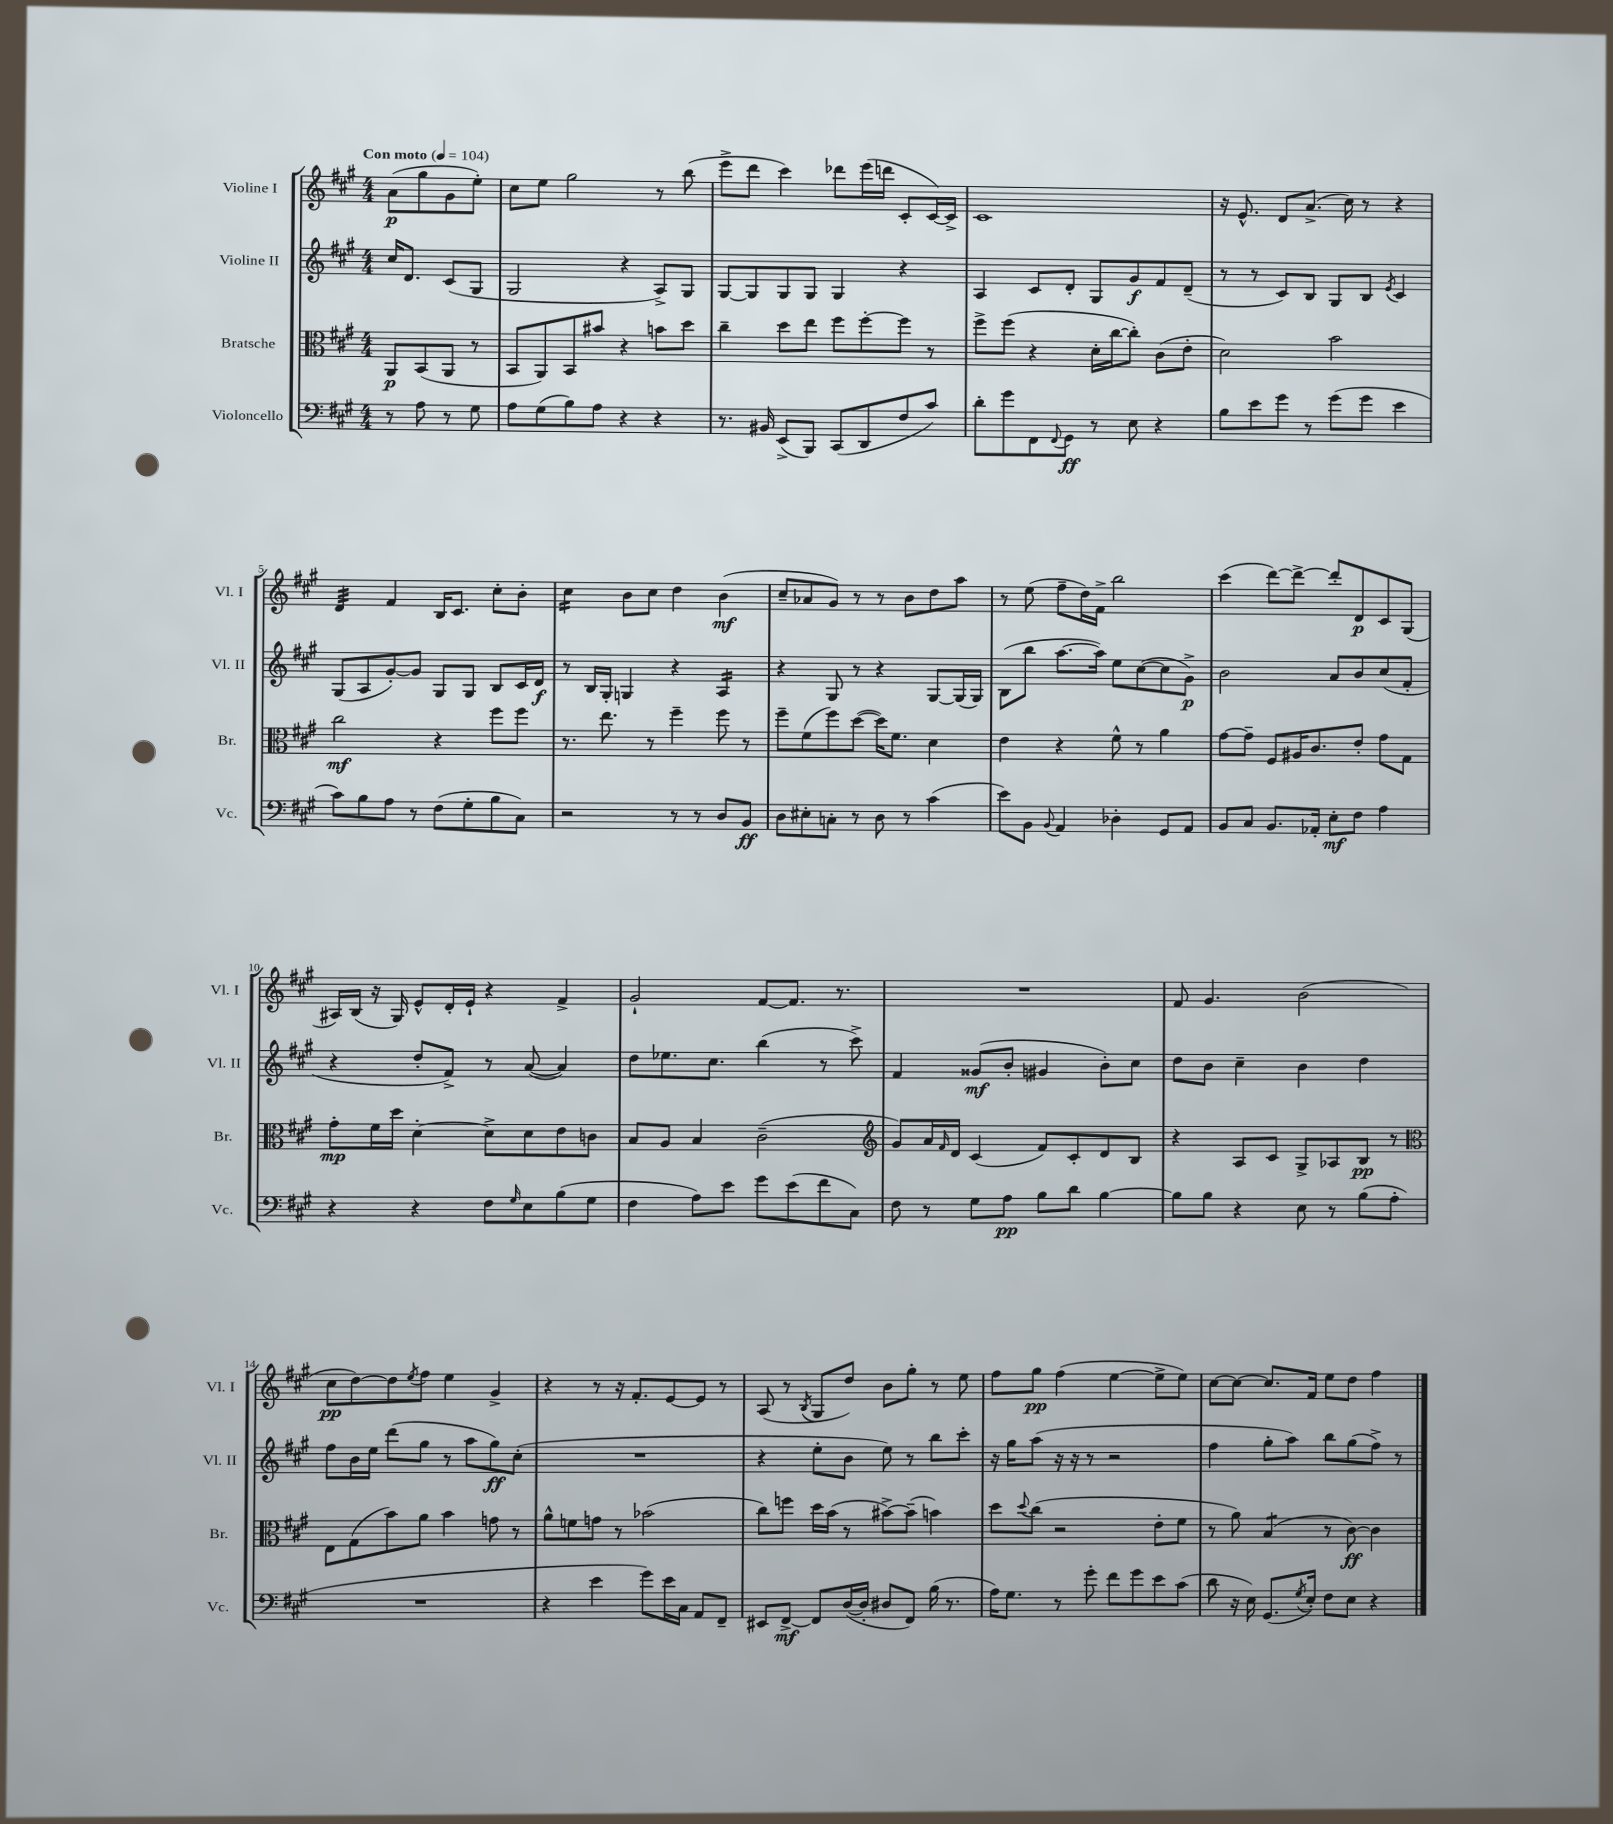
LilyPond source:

<<
\new StaffGroup <<
\new Staff = "s0" \with { instrumentName = "Violine I" shortInstrumentName = "Vl. I" } {
    \clef treble \key a \major \numericTimeSignature \time 4/4 \partial 2 \tempo "Con moto" 4 = 104
    a'8\p( gis''8 gis'8 e''8-.) |
    cis''8 e''8 gis''2 r8 b''8( |
    e'''8-> d'''8 cis'''4) des'''8 e'''16( d'''16 cis'8-. cis'16~) cis'16-> |
    cis'1 |
    r16 e'8.-^ d'8 a'8.->( cis''16) r8 r4 |
    d'4:32 fis'4 b16 cis'8. cis''8-. b'8-. |
    cis''4:16 b'8 cis''8 d''4 b'4\mf( |
    cis''8-- aes'8 gis'8) r8 r8 b'8 d''8 a''8 |
    r8 e''8( fis''8-- d''16) fis'16-> b''2 |
    cis'''4( d'''8~) d'''8~-> d'''8-. d'8\p cis'8 gis8( |
    ais16) b16( r16 gis16) e'8-^ d'16-. e'16-! r4 fis'4-> |
    gis'2-! fis'8~ fis'8. r8. |
    R1 |
    fis'8 gis'4. b'2( |
    cis''8\pp d''8~) d''8 \acciaccatura { e''8 } fis''8 e''4 gis'4-> |
    r4 r8 r16 fis'8.-. e'8~ e'8 r8 |
    a8( r8 \acciaccatura { b8 } gis8 d''8) b'8 gis''8-. r8 e''8 |
    fis''8 gis''8\pp fis''4( e''4~ e''8-> e''8) |
    cis''8~ cis''8~ cis''8. fis'16 e''8 d''8 fis''4 \bar "|." |
}
\new Staff = "s1" \with { instrumentName = "Violine II" shortInstrumentName = "Vl. II" } {
    \clef treble \key a \major \numericTimeSignature \time 4/4 \partial 2
    cis''16 d'8. cis'8( gis8 |
    gis2 r4 a8->) gis8 |
    gis8~ gis8 gis8 gis8 gis4 r4 |
    a4 cis'8 d'8-. gis8 gis'8\f fis'8 d'8--( |
    r8 r8 cis'8) b8 gis8 b8 \acciaccatura { e'8 } cis'4 |
    gis8( a8 gis'8~-.) gis'8 gis8 gis8 b8 cis'16 d'16\f |
    r8 b16 gis16-. g4 r4 a4:16 |
    r4 gis8 r8 r4 gis8~ gis16( gis16) |
    b8( b''8 a''8.~ a''16) e''8 cis''8~( cis''8 gis'8->\p) |
    b'2 a'8 b'8 cis''8( fis'8-. |
    r4 d''8-. fis'8->) r8 a'8~( a'4) |
    d''8 ees''8. cis''8. b''4( r8 cis'''8->) |
    fis'4 gisis'8\mf( b'8-. gis'4 b'8-.) cis''8 |
    d''8 b'8 cis''4-- b'4 d''4 |
    fis''8 b'16 e''16 d'''8( gis''8 r8 a''8 gis''8\ff) cis''8-.( |
    R1 |
    r4 e''8-. b'8 e''8) r8 b''8 cis'''8-. |
    r16 gis''16 a''8( r16 r16 r8 r2 |
    fis''4 gis''8-. a''8) b''8 gis''8( fis''8->) r8 \bar "|." |
}
\new Staff = "s2" \with { instrumentName = "Bratsche" shortInstrumentName = "Br." } {
    \clef alto \key a \major \numericTimeSignature \time 4/4 \partial 2
    a,8\p b,8( a,8 r8 |
    b,8 a,8) b,8 bis'8 r4 b'8 d''8 |
    cis''4-- d''8 e''8 fis''8 fis''8~-. fis''8 r8 |
    fis''8-> fis''8( r4 d'16-. cis''16~ cis''8-.) cis'8( e'8-. |
    d'2) b'2 |
    cis''2\mf r4 fis''8 fis''8 |
    r8. e''8. r8 fis''4-- fis''8 r8 |
    fis''8-- fis'8( fis''8) d''8~( d''16) fis'8. d'4 |
    e'4 r4 fis'8-^ r8 a'4 |
    gis'8~ gis'8-- fis8 ais16 cis'8. e'8-. gis'8 gis8 |
    gis'8-.\mp fis'16 d''16 d'4~-. d'8-> d'8 e'8 c'8 |
    b8 a8 b4 cis'2--( |
    \clef treble gis'8) a'16 \grace { fis'16 } d'16 cis'4( fis'8) cis'8-. d'8 b8 |
    r4 a8 cis'8 gis8-> aes8 b8\pp r8 |
    \clef alto e8 gis8( b'8) a'8 b'4 g'8 r8 |
    a'8-^ f'8 g'8 r8 bes'2( |
    cis''8) f''8 d''16 b'16( r8 bis'8~->) bis'8--( b'4) |
    d''8 \appoggiatura { d''8 } cis''8( r2 e'8-. fis'8 |
    r8 a'8) b4:8( r8 cis'8~\ff) cis'4 \bar "|." |
}
\new Staff = "s3" \with { instrumentName = "Violoncello" shortInstrumentName = "Vc." } {
    \clef bass \key a \major \numericTimeSignature \time 4/4 \partial 2
    r8 a8 r8 gis8 |
    a8 gis8( b8) a8 r4 r4 |
    r8. bis,16 e,8->( b,,8) cis,8( d,8 fis8 cis'8) |
    d'8-. gis'8 fis,8 \appoggiatura { fis,8 } gis,8\ff r8 e8 r4 |
    b8 e'8 gis'8 r8 gis'8( gis'8 e'4 |
    cis'8) b8 a8 r8 fis8( gis8-. b8 cis8) |
    r2 r8 r8 d8 b,8\ff |
    d8 eis8-. c8-. r8 d8 r8 cis'4( |
    e'8) b,8 \appoggiatura { b,8 } a,4 des4-. gis,8 a,8 |
    b,8 cis8 b,8. aes,16-. e8-.\mf fis8 a4 |
    r4 r4 fis8 \grace { gis16 } e8 b8( gis8 |
    fis4 a8) e'8 gis'8 e'8( fis'8 cis8) |
    fis8 r8 gis8 a8\pp b8 d'8 b4~ |
    b8 b8 r4 e8 r8 b8( a8-. |
    R1 |
    r4 e'4 gis'8) e'16 cis16 a,8 fis,8-- |
    eis,8 fis,8~->\mf fis,8 d16~( d16-. dis8 fis,8) b16( r8. |
    a16) gis8. r8 gis'8-. fis'8 gis'8 e'8 cis'8( |
    d'8 r16 e16) gis,8.( \acciaccatura { gis8 } e16-.) fis8 e8 r4 \bar "|." |
}
>>
>>
